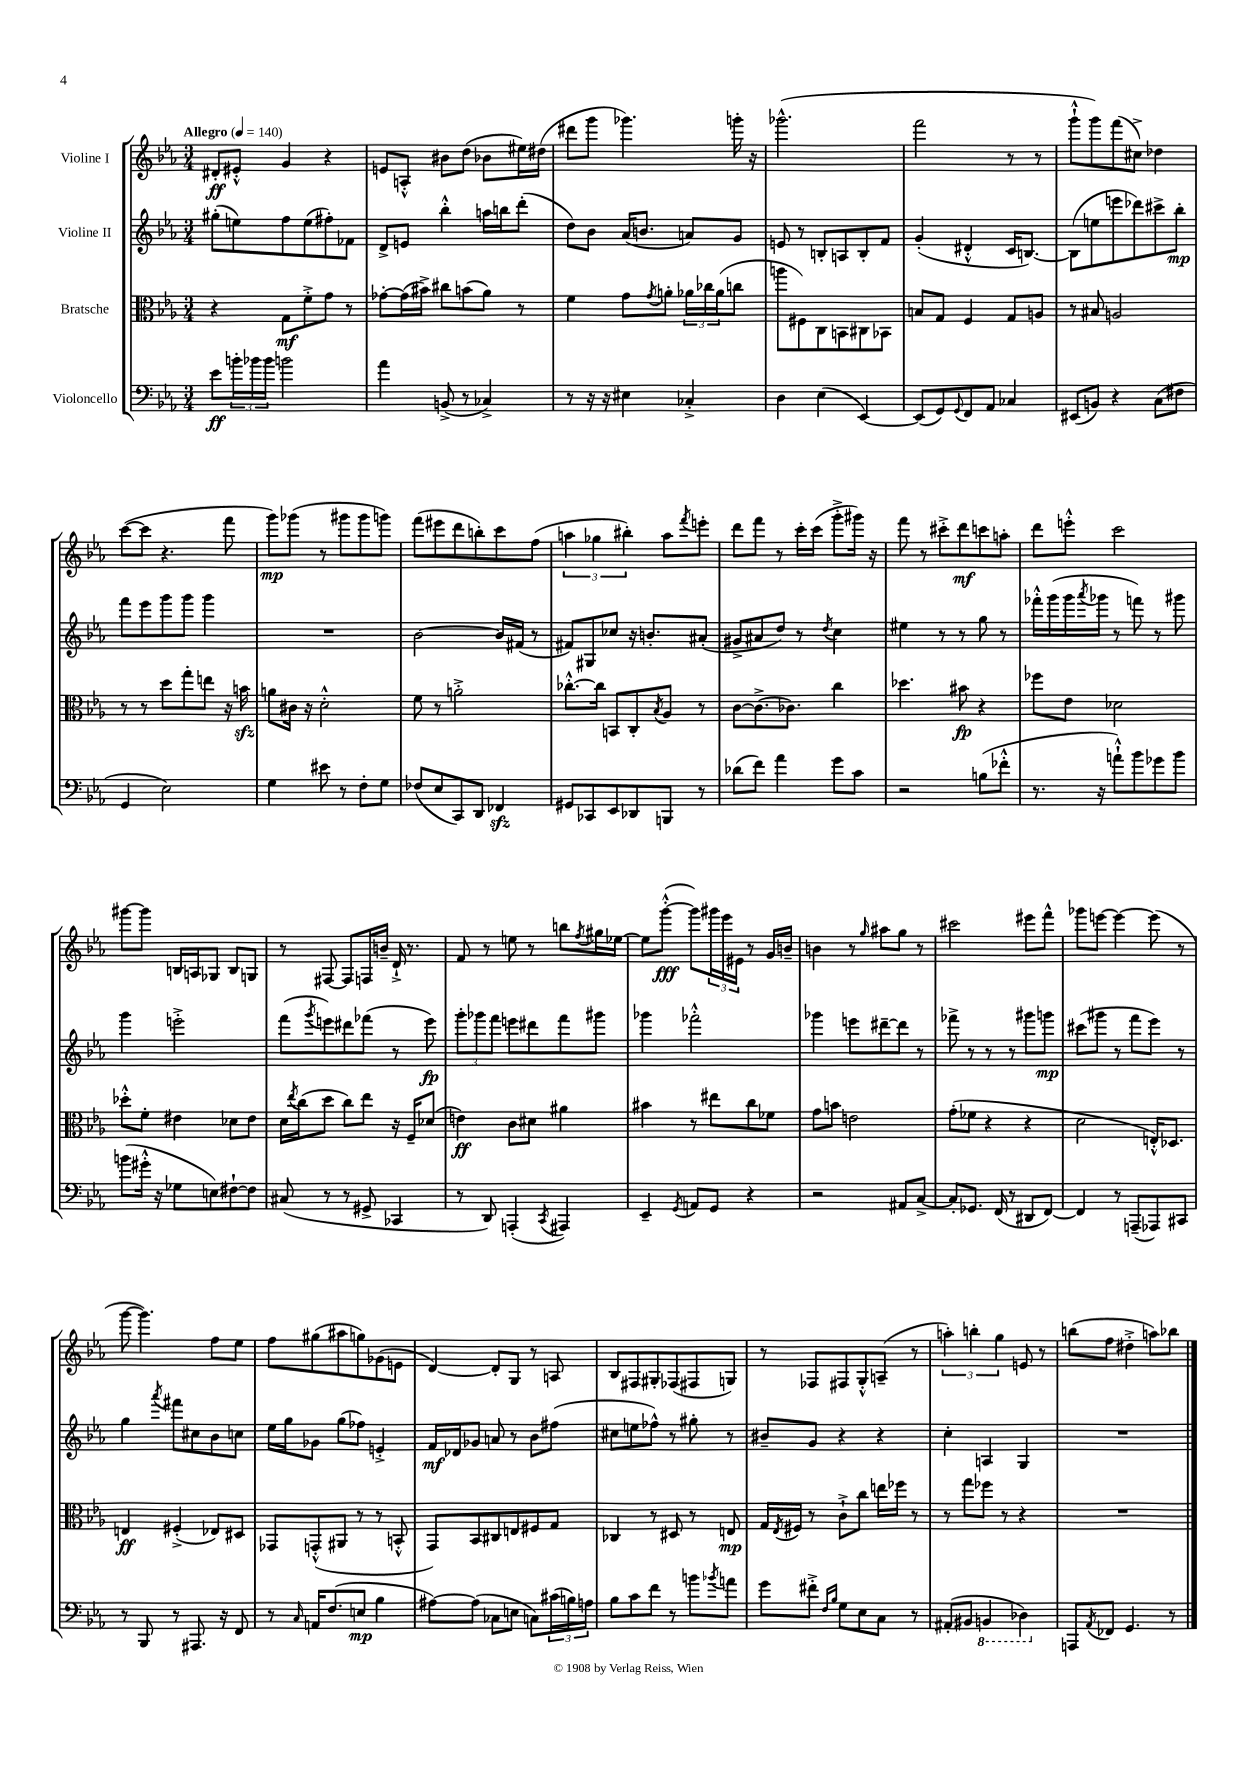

**kern	**dynam	**kern	**dynam	**kern	**dynam	**kern	**dynam
*part4	*part4	*part3	*part3	*part2	*part2	*part1	*part1
*staff4	*staff4	*staff3	*staff3	*staff2	*staff2	*staff1	*staff1
*I"Violoncello	*	*I"Bratsche	*	*I"Violine II	*	*I"Violine I	*
*clefF4	*	*clefC3	*	*clefG2	*	*clefG2	*
*k[b-e-a-]	*	*k[b-e-a-]	*	*k[b-e-a-]	*	*k[b-e-a-]	*
*M3/4	*	*M3/4	*	*M3/4	*	*M3/4	*
*MM140	*	*MM140	*	*MM140	*	*MM140	*
=1	=1	=1	=1	=1	=1	=1	=1
!	!	!	!	!	!	!LO:TX:a:B:t=Allegro	!
8e-\L	ff	4r	.	(8gg#X'\L	.	8d#X'/L	ff
24bn'\L	.	.	.	8een\)	.	8e#X'^^/J	.
24b-X\	.	.	.	.	.	.	.
24b-\JJ	.	.	.	.	.	.	.
2bn\	.	8G\L	mf	8ff\	.	4g/	.
.	.	8f'^\	.	(8ee\	.	.	.
.	.	8g\J	.	8ff#X'\)	.	4r	.
.	.	8r	.	8f-X\J	.	.	.
=2	=2	=2	=2	=2	=2	=2	=2
4a-\	.	[8g-X'\L	.	8d^/L	.	8en/L	.
.	.	(16g-\L]	.	8en/J	.	8An'^^/J	.
.	.	16b#X^\JJ)	.	.	.	.	.
(8BBn^/	.	8cc#X\L	.	4bb-'^^\	.	8b#X\L	.
8r	.	(8bn\	.	.	.	(8dd\J	.
4C-X^/)	.	8a-\J)	.	16aan\LL	.	8b-X\L	.
.	.	.	.	16bbn\J	.	.	.
.	.	8r	.	(8ddd'\J	.	16ee#X\L)	.
.	.	.	.	.	.	(16dd#X\JJ	.
=3	=3	=3	=3	=3	=3	=3	=3
8r	.	4f\	.	8dd\L)	.	8ddd#X\L	.
16r	.	.	.	8b-\J	.	8ggg\J	.
16r	.	.	.	.	.	.	.
4E#X\	.	8g\L	.	(16a-/KL	.	4.ggg-X\)	.
.	.	.	.	8.bn/J	.	.	.
.	.	8qg/	.	.	.	.	.
.	.	8an'\J	.	.	.	.	.
4C-X'^/	.	24a-X\LL	.	8an/L)	.	.	.
.	.	24cc-X\	.	.	.	.	.
.	.	(24a-\J	.	.	.	.	.
.	.	8ccn\J	.	8g/J	.	16gggn'\	.
.	.	.	.	.	.	16r	.
=4	=4	=4	=4	=4	=4	=4	=4
4D\	.	8aan\L	.	8en/	.	(2.ggg-X^^\	.
.	.	8F#X\)	.	8r	.	.	.
(4E-\	.	8C\	.	8Bn'/L	.	.	.
.	.	8BBn\	.	8An/	.	.	.
[4EE-/)	.	8C#X\	.	8B'/	.	.	.
.	.	8BB-X\J	.	8f/J	.	.	.
=5	=5	=5	=5	=5	=5	=5	=5
(8EE-/L]	.	8Bn/L	.	(4g'/	.	2fff\	.
8GG/)	.	8G/J	.	.	.	.	.
8qqGG/	.	.	.	.	.	.	.
8FF/	.	4F/	.	4d#X'^^/	.	.	.
8AA-/J	.	.	.	.	.	.	.
4C-X/	.	8G/L	.	16c/KL	.	8r	.
.	.	.	.	[8.Bn/J)	.	.	.
.	.	8An/J	.	.	.	8r	.
=6	=6	=6	=6	=6	=6	=6	=6
(8EE#X/L	.	8r	.	(8B\L]	.	8ggg`^^\L	.
8BBn/J)	.	8B#X/	.	8een\	.	8ggg\)	.
4r	.	2An/	.	8eeen\	.	(8fff\	.
.	.	.	.	8ddd-X\)	.	8cc#X^\J)	.
(8C\L	.	.	.	8ccc#X^\	.	4dd-X\	.
8F#X\J	.	.	.	8bb-'\J	mp	.	.
!!LO:LB:g=z
=7	=7	=7	=7	=7	=7	=7	=7
4GG/	.	8r	.	8fff\L	.	([8ccc\L	.
.	.	8r	.	8eee-\	.	8ccc\J]	.
2E-\)	.	8dd\L	.	8ggg\	.	4.r	.
.	.	8gg'\	.	8ggg\J	.	.	.
.	.	8een\J	.	4ggg\	.	.	.
.	.	16r	.	.	.	8fff\	.
.	.	16bnzz\	.	.	.	.	.
=8	=8	=8	=8	=8	=8	=8	=8
4G\	.	8an\L	.	2.r	.	8ggg\L)	mp
.	.	16c#X\Jk	.	.	.	(8ggg-X\J	.
.	.	16r	.	.	.	.	.
8e#X\	.	2d'^^\	.	.	.	8r	.
8r	.	.	.	.	.	8ggg#X\L	.
8F'\L	.	.	.	.	.	8ggg#\	.
8G\J	.	.	.	.	.	8gggn\J)	.
=9	=9	=9	=9	=9	=9	=9	=9
(8F-X/L	.	8f\	.	[2b-\	.	(8fff\L	.
8E-/	.	8r	.	.	.	8eee#X\	.
8CC/)	.	2an'^\	.	.	.	8ddd\	.
8DD/J	.	.	.	.	.	8bbn'\)	.
4FF-Xzz/	.	.	.	16b-/LL]	.	8ccc\	.
.	.	.	.	(16f#X/JJ	.	.	.
.	.	.	.	8r	.	(8ff\J	.
=10	=10	=10	=10	=10	=10	=10	=10
8GG#X/L	.	[8.cc-X'^^\L	.	8f#X/L)	.	6aan\	.
8CC-X/	.	.	.	8G#X/	.	.	.
.	.	.	.	.	.	6gg-X\	.
.	.	16cc-\Jk]	.	.	.	.	.
8EE-/	.	8BBn/L	.	8cc-X/J	.	.	.
.	.	.	.	.	.	6bb#X'\)	.
8DD-X/	.	8C'/	.	16r	.	.	.
.	.	.	.	8.bn'/L	.	.	.
.	.	8qB-/	.	.	.	.	.
8BBBn/J	.	8A-/J	.	.	.	8aa\L	.
.	.	.	.	.	.	8qfff/	.
8r	.	8r	.	(8a#X'/J	.	8eeen'\J	.
=11	=11	=11	=11	=11	=11	=11	=11
(8d-X\L	.	[8c\L	.	8g#X^/L	.	8ddd\L	.
8f\J)	.	(8.c^\]	.	8a#X/	.	8fff\J	.
4a-\	.	.	.	8dd/J)	.	8r	.
.	.	8.c-X\J)	.	.	.	.	.
.	.	.	.	8r	.	16ccc'\LL	.
.	.	.	.	.	.	(16ccc\JJ	.
.	.	.	.	8qdd/	.	.	.
8g\L	.	4cc\	.	4cc\	.	8ggg'^\L	.
8c\J	.	.	.	.	.	16ggg#X\Jk)	.
.	.	.	.	.	.	16r	.
=12	=12	=12	=12	=12	=12	=12	=12
2r	.	4.dd-X\	.	4ee#X\	.	8fff\	.
.	.	.	.	.	.	8r	.
.	.	.	.	8r	.	8ccc#X'^\L	.
.	.	8b#X\	fp	8r	.	8ddd\	mf
(8Bn\L	.	4r	.	8gg\	.	8cccn\	.
8f-X'^^\J	.	.	.	8r	.	8aan'\J	.
=13	=13	=13	=13	=13	=13	=13	=13
8.r	.	8ff-X\L	.	16fff-X'^^\LL	.	8ddd\L	.
.	.	.	.	(16ggg\	.	.	.
.	.	8e-\J	.	16ggg\	.	8eeen'^^\J	.
.	.	.	.	8qaaa-/	.	.	.
16r	.	.	.	16ggg-X\JJ	.	.	.
8an`^^\L)	.	2d-X\	.	8r	.	2ccc\	.
8b-\	.	.	.	8fffn\)	.	.	.
8g-X\	.	.	.	8r	.	.	.
8b-\J	.	.	.	8ggg#X\	.	.	.
!!LO:LB:g=z
=14	=14	=14	=14	=14	=14	=14	=14
(8bn\L	.	8dd-X'^^\L	.	4ggg\	.	[8ggg#X\L	.
16g#X'^^\Jk	.	8f'\J	.	.	.	8ggg#\J]	.
16r	.	.	.	.	.	.	.
8G-X\L	.	4e#X\	.	2eeen'^\	.	16Bn/LL	.
.	.	.	.	.	.	16An/J	.
8En\)	.	.	.	.	.	8G-X/J	.
[8F#X`\	.	8d-X\L	.	.	.	8B/L	.
8F#\J]	.	8e#\J	.	.	.	8Gn/J	.
=15	=15	=15	=15	=15	=15	=15	=15
(8C#X/	.	16d\LL	.	(8fff\L	.	8r	.
.	.	8qee-/	.	.	.	.	.
.	.	(16cc\J	.	.	.	.	.
.	.	.	.	8qggg/	.	.	.
8r	.	8dd\J	.	8eeen\)	.	[8F#X/	.
8r	.	8cc\L)	.	8ddd#X\	.	8F#/L]	.
8GG#X^/	.	8ee-\J	.	(8fff-X\J	.	16Fn/L	.
.	.	.	.	.	.	16bn~/JJ	.
4CC-X/	.	16r	.	8r	.	16d`^/	.
.	.	16F~/KL	.	.	.	8.r	.
.	.	(8d-X/J	.	8eee\)	fp	.	.
=16	=16	=16	=16	=16	=16	=16	=16
8r	.	4en\)	ff	12ggg'\L	.	8f/	.
.	.	.	.	12ggg-X\	.	.	.
8DD/)	.	.	.	.	.	8r	.
.	.	.	.	12fff\J	.	.	.
(4AAAn'/	.	8c\L	.	8eeen\L	.	8een\	.
.	.	8d#X\J	.	8ddd#X\	.	8r	.
8qCC/	.	.	.	.	.	.	.
4AAA#X/)	.	4a#X\	.	8fff\	.	8bbn\L	.
.	.	.	.	.	.	8qff/	.
.	.	.	.	8ggg#X\J	.	16gg#X\L	.
.	.	.	.	.	.	[16ee-X\JJ	.
=17	=17	=17	=17	=17	=17	=17	=17
4EE-~/	.	4b#X\	.	4ggg-X\	.	8ee-\L]	.
.	.	.	.	.	.	([8ggg'^^\J	fff
8qGG/	.	.	.	.	.	.	.
8AAn/L	.	8r	.	2fff-X'^^\	.	8ggg\L])	.
8GG/J	.	8ee#X\L	.	.	.	24ggg#X\L	.
.	.	.	.	.	.	24eee-\	.
.	.	.	.	.	.	24e#X\JJ	.
4r	.	8cc\	.	.	.	8r	.
.	.	8f-X\J	.	.	.	16g/LL	.
.	.	.	.	.	.	16bn~/JJ	.
=18	=18	=18	=18	=18	=18	=18	=18
2r	.	8g\L	.	4ggg-X\	.	4bn\	.
.	.	8bn\J	.	.	.	.	.
.	.	2en\	.	8eeen\L	.	8r	.
.	.	.	.	.	.	16qqgg/	.
.	.	.	.	[8ddd#X~\	.	8aa#X\L	.
8AA#X/L	.	.	.	8ddd#\J]	.	8gg\J	.
[8C^/J	.	.	.	8r	.	8r	.
=19	=19	=19	=19	=19	=19	=19	=19
8C'/L]	.	(8g'\L	.	8fff-X^\	.	2ccc#X\	.
8.GG-X/J	.	8f-X\J	.	8r	.	.	.
.	.	4r	.	8r	.	.	.
(16FF/	.	.	.	.	.	.	.
8r	.	.	.	8r	.	.	.
8DD#X/L	.	4r	.	8ggg#X\L	.	8eee#X\L	.
[8FF/J)	.	.	.	8gggn\J	mp	8fff^^\J	.
=20	=20	=20	=20	=20	=20	=20	=20
4FF/]	.	2d\	.	(8ccc#X\L	.	8ggg-X\L	.
.	.	.	.	8ggg#X\J	.	[8eeen\J	.
8r	.	.	.	8r	.	4eee\_	.
(8AAAn~/L	.	.	.	8fff\L	.	.	.
8AAA-X/)	.	16En'^^/KL)	.	8eee-\J)	.	(8eee\]	.
.	.	8.D-X/J	.	.	.	.	.
8CC#X/J	.	.	.	8r	.	8r	.
!!LO:LB:g=z
=21	=21	=21	=21	=21	=21	=21	=21
8r	.	4En/	ff	4gg\	.	[8ggg\	.
8BBB-/	.	.	.	.	.	4.ggg\])	.
.	.	.	.	8qaaa-/	.	.	.
8r	.	(4F#X'^/	.	8fff#X\L	.	.	.
8.AAA#X/	.	.	.	8cc#X\	.	.	.
.	.	8E-X/L)	.	8b-\	.	8ff\L	.
16r	.	.	.	.	.	.	.
8FF/	.	8D#X/J	.	8ccn\J	.	8ee-\J	.
=22	=22	=22	=22	=22	=22	=22	=22
8r	.	8GG-X/L	.	16ee-\LL	.	8ff\L	.
.	.	.	.	16gg\J	.	.	.
16qqC/	.	.	.	.	.	.	.
16AAn/KL	.	(8GGn'^^/	.	8g-X\J	.	(8gg#X\	.
(8.F/	.	.	.	.	.	.	.
.	.	8AA#X/J	.	(8gg\L	.	8aa#X\	.
8En/J	mp	8r	.	8ff-X\J)	.	8ggn\)	.
4B-\	.	8r	.	4en'^/	.	(8g-X\	.
.	.	8BBn'^^/	.	.	.	8en\J	.
=23	=23	=23	=23	=23	=23	=23	=23
[8A#X\L)	.	8GG/L)	.	16f/LL	mf	[4d/)	.
.	.	.	.	16d-X/J	.	.	.
(8A#\J]	.	8BB-/	.	8g-X/J	.	.	.
8C-X\L	.	8C#X/	.	8an/	.	8d'/L]	.
8En\J	.	8En/	.	8r	.	8G/J	.
8Cn\L)	.	8F#X/	.	8b-\L	.	8r	.
(24c#X\L	.	8G/J	.	(8ff#X\J	.	8An/	.
24Bn\)	.	.	.	.	.	.	.
24An\JJ	.	.	.	.	.	.	.
=24	=24	=24	=24	=24	=24	=24	=24
8B-\L	.	4C-X/	.	8cc#X\L	.	8B-/L	.
8c\	.	.	.	8een\	.	8F#X/	.
8f\J	.	8r	.	8ff-X^^\J)	.	8G#X'/	.
8r	.	8D#X/	.	8r	.	(8F-X/	.
8bn\L	.	8r	.	8gg#X'\	.	8F#X/	.
8qb-X/	.	.	.	.	.	.	.
8an\J	.	8En/	mp	8r	.	8Gn/J)	.
=25	=25	=25	=25	=25	=25	=25	=25
8g\L	.	16G/LL	.	8b#X~/L	.	8r	.
.	.	8qE-/	.	.	.	.	.
.	.	16F#X/JJ	.	.	.	.	.
8f#X'^\J	.	8r	.	8g/J	.	8F-X/L	.
16qqF/LL	.	.	.	.	.	.	.
16qqB-/JJ	.	.	.	.	.	.	.
8G\L	.	8c`^\L	.	4r	.	8F#X/	.
8E-\	.	8cc\J	.	.	.	8G'^^/	.
8C\J	.	16een\LL	.	4r	.	(8An~/J	.
.	.	16ff-X\JJ	.	.	.	.	.
8r	.	8r	.	.	.	8r	.
=26	=26	=26	=26	=26	=26	=26	=26
(8AA#X'/L	.	8r	.	4cc'\	.	6aan'\)	.
8BB#X/J	.	8gg\L	.	.	.	.	.
.	.	.	.	.	.	6bbn'\	.
*8ba	*	*	*	*	*	*	*
4BBBn/	.	8ff-X\J	.	4An/	.	.	.
.	.	.	.	.	.	6gg\	.
.	.	8r	.	.	.	.	.
4DD-X\)	.	4r	.	4G/	.	8en/	.
.	.	.	.	.	.	8r	.
=27	=27	=27	=27	=27	=27	=27	=27
*X8ba	*	*	*	*	*	*	*
8AAAn/L	.	2.r	.	2.r	.	(8bbn\L	.
8qAA-/	.	.	.	.	.	.	.
8FF-X/J	.	.	.	.	.	8ff\J	.
4.GG/	.	.	.	.	.	4dd#X'^\	.
.	.	.	.	.	.	8aan\L)	.
8r	.	.	.	.	.	8bb-X\J	.
==	==	==	==	==	==	==	==
*-	*-	*-	*-	*-	*-	*-	*-
